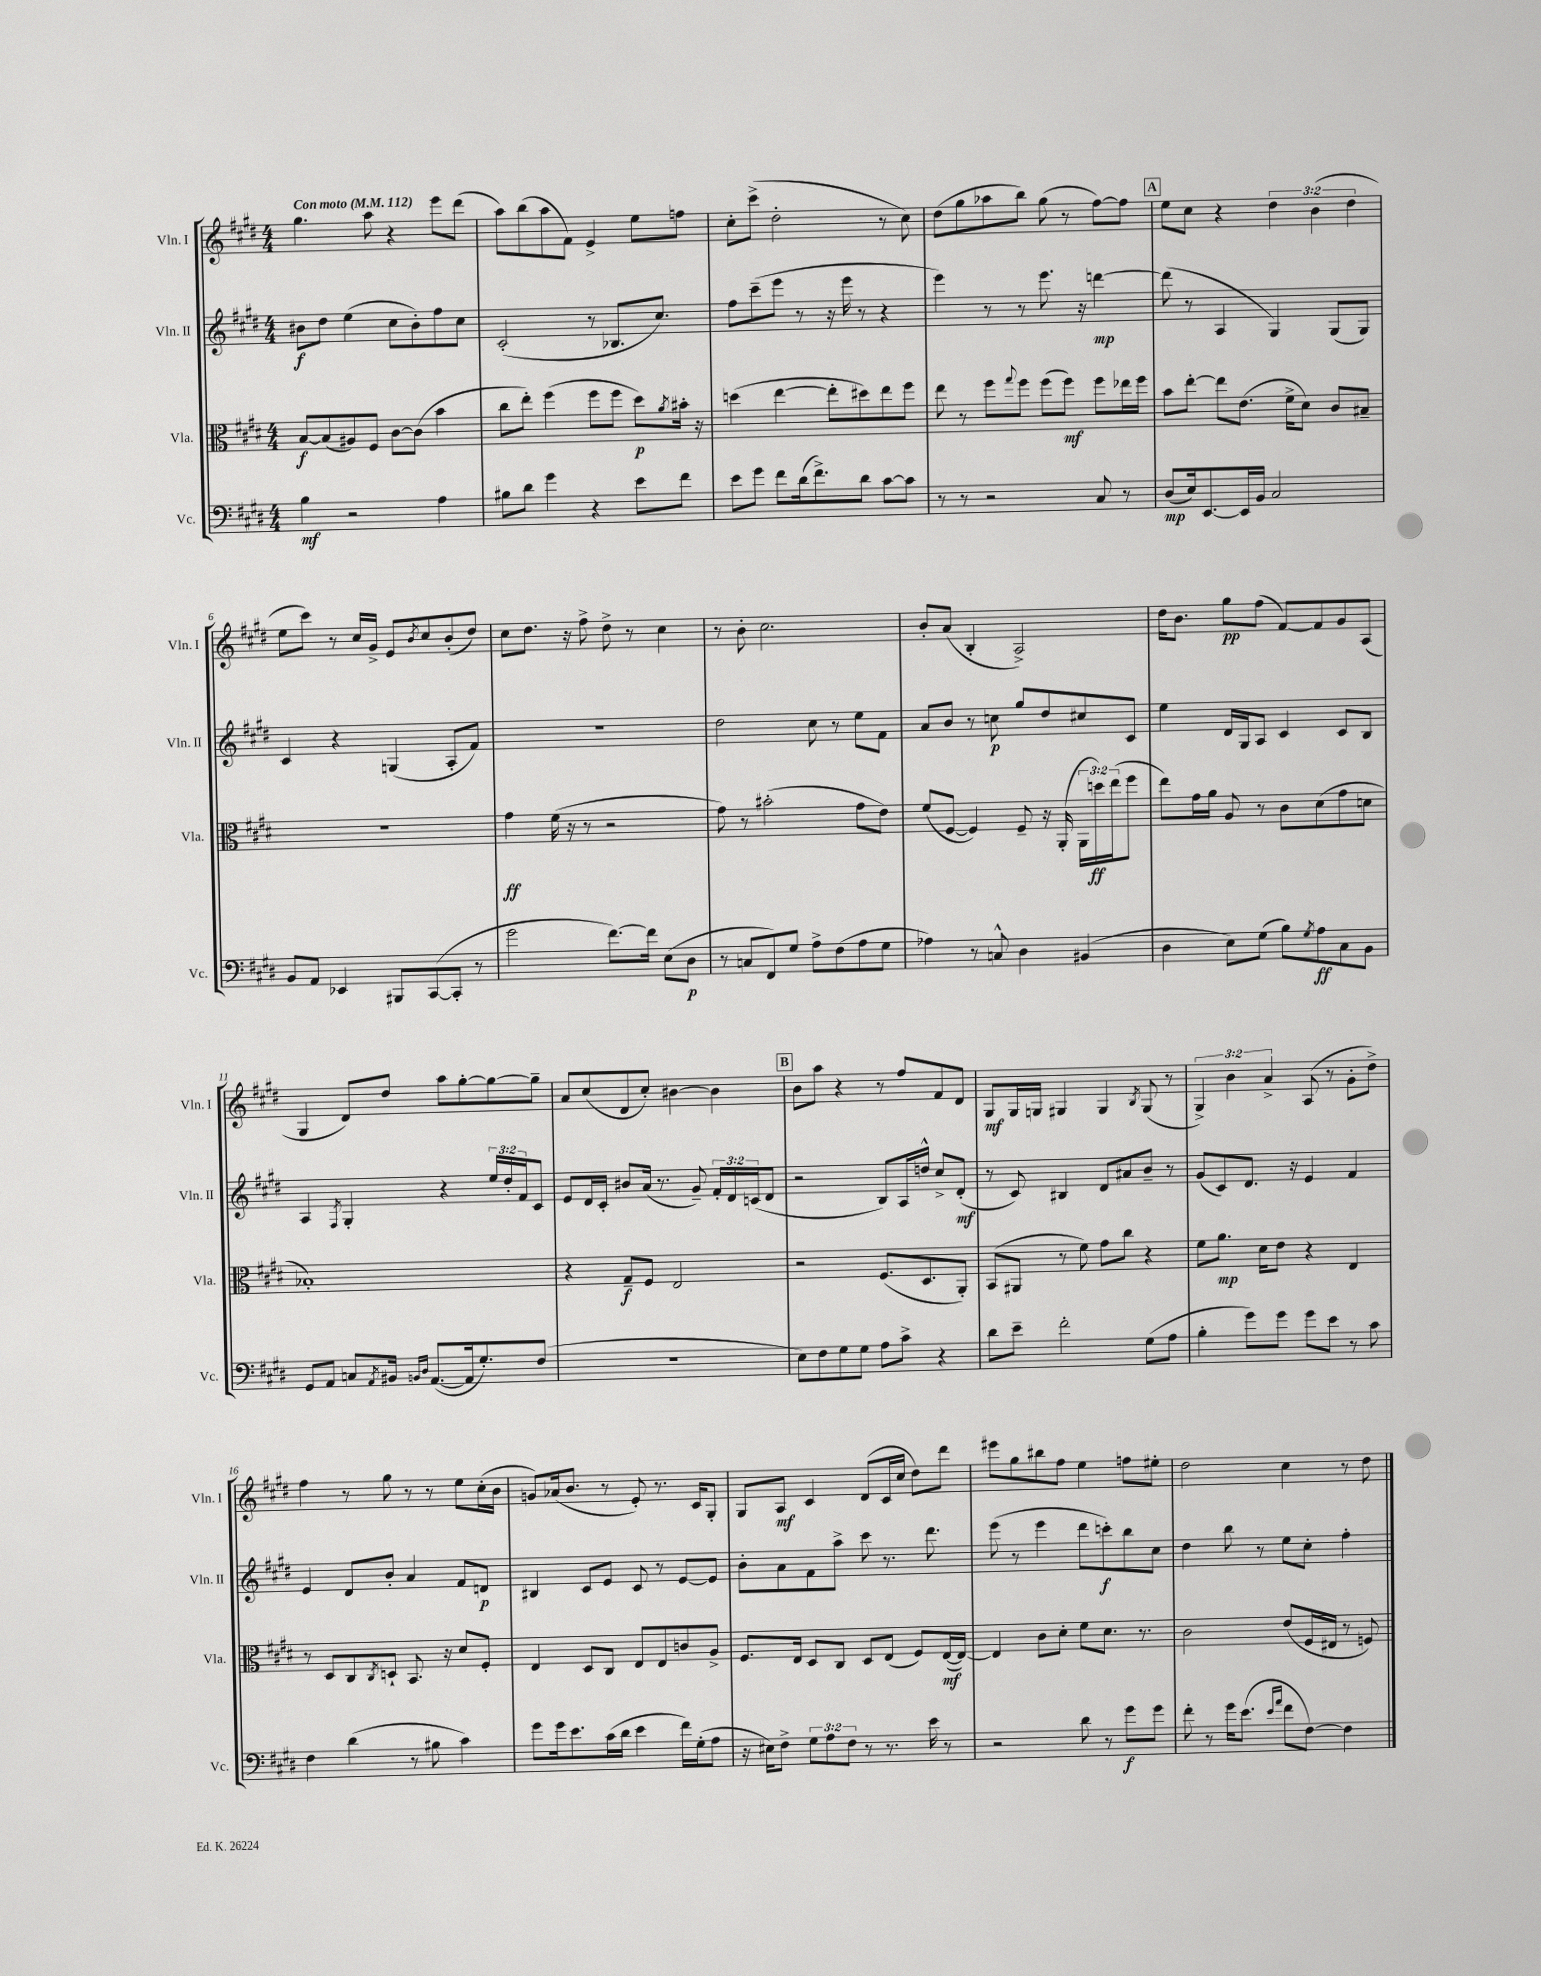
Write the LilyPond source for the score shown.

<<
\new StaffGroup <<
\new Staff = "s0" \with { instrumentName = "Vln. I" shortInstrumentName = "Vln. I" } {
    \clef treble \key e \major \numericTimeSignature \time 4/4 \override Staff.TupletNumber.text = #tuplet-number::calc-fraction-text \tempo "Con moto" 4 = 112
    gis''4. a''8 r4 e'''8 dis'''8( |
    a''8) b''8( a''8 fis'8) e'4-> e''8 f''8 |
    cis''8-. cis'''8->( dis''2-. r8 cis''8) |
    dis''8( gis''8 aes''8 b''8) gis''8( r8 fis''8~) fis''8 |
    \mark \markup { \box "A" } e''8 cis''8 r4 \tuplet 3/2 { dis''4 b'4( dis''4 } |
    e''8 cis'''8) r8 cis''16 gis'16-> e'8 \acciaccatura { b'8 } cis''8 b'8-.( dis''8) |
    cis''8 dis''8. r16 fis''8-> dis''8-> r8 cis''4 |
    r8 b'8-. cis''2. |
    b'8-. a'8( b4-. a2->) |
    dis''16 b'8. gis''8\pp fis''8( fis'8~) fis'8 gis'8 a8( |
    gis4 dis'8) dis''8 a''8 gis''8~-. gis''8~ gis''8-- |
    a'8 cis''8( dis'8 cis''8-.) bis'4~ bis'4 |
    \mark \markup { \box "B" } b'8 a''8 r4 r8 fis''8 fis'8 dis'8 |
    gis8\mf gis16 g16 gis4 gis4 \acciaccatura { b8 } gis8( r8 |
    \tuplet 3/2 { gis4->) b'4 a'4-> } a8( r8 gis'8-. dis''8->) |
    fis''4 r8 gis''8 r8 r8 e''8 cis''16-.( b'16 |
    g'8) aes'16( b'8. r8 e'8-.) r8. cis'16 gis8-. |
    gis8 a8\mf cis'4 dis'8( cis'16 cis''16 dis''8) dis'''8 |
    eis'''8 gis''8 bis''8 fis''8 e''4 f''8 eis''8-. |
    dis''2 cis''4 r8 dis''8 \bar "|." |
}
\new Staff = "s1" \with { instrumentName = "Vln. II" shortInstrumentName = "Vln. II" } {
    \clef treble \key e \major \numericTimeSignature \time 4/4 \override Staff.TupletNumber.text = #tuplet-number::calc-fraction-text
    bis'8\f dis''8 e''4( cis''8 bis'8-.) fis''8 cis''8 |
    cis'2-.( r8 bes8. cis''8.) |
    fis''8 cis'''8--( e'''8 r8 r16 e'''16 r8 r4 |
    e'''4) r8 r8 e'''8. r16 d'''4~\mp |
    \mark \markup { \box "A" } d'''8( r8 a4 gis4) gis8( gis8) |
    cis'4 r4 g4( a8-. fis'8) |
    R1 |
    dis''2 cis''8 r8 e''8 fis'8 |
    a'8 b'8 r8 c''8\p gis''8 dis''8 cis''8 cis'8 |
    e''4 dis'16 gis16 a8 cis'4 cis'8 b8 |
    a4 \acciaccatura { fis8 } gis4-. r4 \tuplet 3/2 { e''16 dis''16-. fis'16 } cis'8 |
    e'8 dis'16 cis'16-. bis'8 a'16( r8. gis'8--) \tuplet 3/2 { fis'16-. dis'16 c'16( } dis'8 |
    \mark \markup { \box "B" } r2 b8) a16 d''16-^ cis''8-> dis'8-.\mf( |
    r8 cis'8) bis4 dis'8 ais'8 b'8-- r8 |
    gis'8( cis'8) dis'8. r16 e'4 fis'4 |
    e'4 dis'8 b'8-. a'4 fis'8 d'8\p |
    bis4 cis'8 e'8 cis'8 r8 e'8~ e'8 |
    b'8-. a'8 fis'8 a''8-> cis'''8 r8. dis'''8. |
    e'''8( r8 e'''4 dis'''8 c'''8-.\f) b''8 cis''8 |
    dis''4 b''8 r8 e''8 cis''8-. fis''4-. \bar "|." |
}
\new Staff = "s2" \with { instrumentName = "Vla." shortInstrumentName = "Vla." } {
    \clef alto \key e \major \numericTimeSignature \time 4/4 \override Staff.TupletNumber.text = #tuplet-number::calc-fraction-text
    b8~\f b8( ais8) fis8 cis'8~ cis'8( b'4 |
    cis''8 e''8-.) fis''4( fis''8 fis''8 dis''8\p) \acciaccatura { a'8 } bis'16-. r16 |
    d''4( e''4~ e''8-. dis''8) e''8 fis''8 |
    e''8 r8 fis''8 \appoggiatura { gis''8 } fis''8 fis''8( fis''8\mf) fis''8 ees''16 fis''16 |
    \mark \markup { \box "A" } b'8 e''8~-. e''8 e'8.( fis'16-> dis'8) cis'8 bis8-- |
    r1 |
    gis'4\ff fis'16( r16 r8 r2 |
    gis'8) r8 bis'2-.( gis'8 e'8) |
    fis'8( fis8~ fis4) fis8-- r16 a,16-.( \tuplet 3/2 { a,16 d''16\ff) e''16( } fis''8 |
    e''8) gis'16 a'16 a8 r8 cis'8 dis'8( gis'8 d'8 |
    bes1-.) |
    r4 gis8--\f fis8 e2 |
    \mark \markup { \box "B" } r2 fis8.( dis8. a,8-.) |
    b,8( ais,8 r8 fis'8) gis'8 cis''8 r4 |
    fis'8 a'8.\mp dis'16 e'8 r4 e4 |
    r8 dis8 cis8 \acciaccatura { cis8 } d8-! b,8. r16 dis'8 fis8-. |
    e4 dis8 cis8 e8 e8 c'8 a8-> |
    fis8. e16 dis8 cis8 dis8 e8( fis8) e16~\mf( e16~) |
    e4 cis'8 dis'8-. fis'8 dis'8. r8. |
    cis'2 e'8( fis16 eis16 r8 f8) \bar "|." |
}
\new Staff = "s3" \with { instrumentName = "Vc." shortInstrumentName = "Vc." } {
    \clef bass \key e \major \numericTimeSignature \time 4/4 \override Staff.TupletNumber.text = #tuplet-number::calc-fraction-text
    b4\mf r2 a4 |
    bis8 dis'8 gis'4 r4 e'8 fis'8 |
    e'8 gis'8 fis'8 dis'16( fis'8.->) dis'8 cis'8~ cis'8 |
    r8 r8 r2 cis8 r8 |
    \mark \markup { \box "A" } dis8\mp( e16) e,8.~ e,16 b,16 cis2 |
    b,8 a,8 ees,4 bis,,8 cis,8~( cis,8-. r8 |
    gis'2 fis'8.~) fis'16 e8( dis8\p |
    r8 c8 fis,8) gis8 a8-> fis8( a8 gis8 |
    aes4) r8 c8-^ dis4 bis,4( |
    dis4 e8) gis8( b8) \acciaccatura { gis8 } a8\ff cis8 b,8 |
    gis,8 a,8 c8 \acciaccatura { a,8 } bis,16 \grace { b,16 dis16 } a,8.~( a,16 gis8.-.) fis8( |
    R1 |
    \mark \markup { \box "B" } e8) fis8 gis8 gis8 a8 cis'8-> r4 |
    dis'8 e'8-- fis'2-. gis8( a8 |
    b4-. gis'8) gis'8 gis'8 e'8 r8 cis'8 |
    fis4 dis'4( r8 bis8 cis'4) |
    gis'8 gis'16 e'8. cis'16( dis'16 e'4 fis'16) gis16-.( a8 |
    r16 eis16) fis8-> \tuplet 3/2 { gis8 a8 fis8 } r8 r8. e'16 r8 |
    r2 dis'8 r8 gis'8\f gis'8 |
    fis'8-. r8 gis'16 e'8.( \grace { e'16 a'16 } fis'8 fis8~) fis4 \bar "|." |
}
>>
>>
